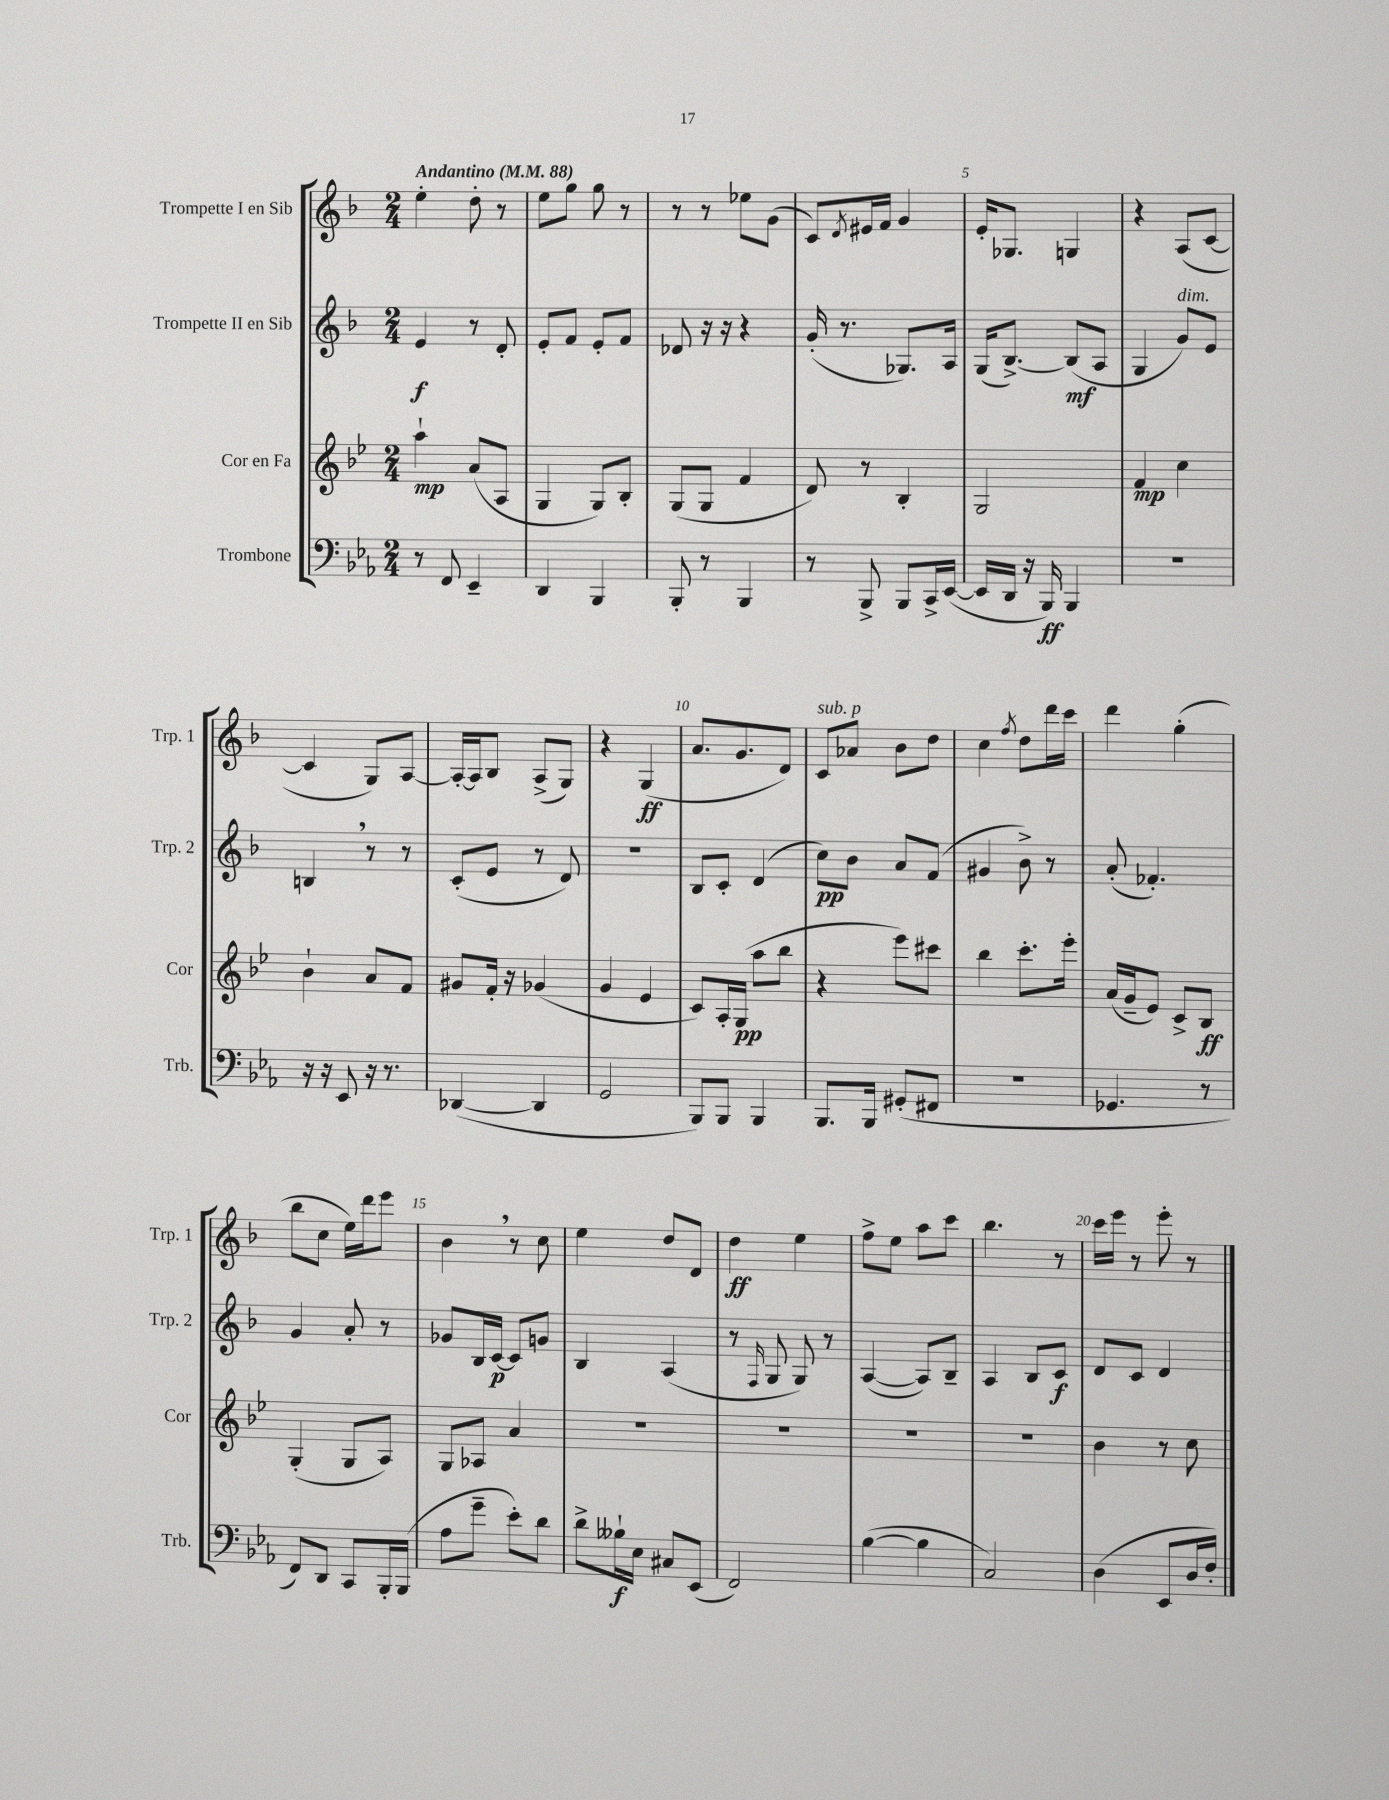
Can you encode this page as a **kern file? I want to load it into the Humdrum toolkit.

**kern	**dynam	**kern	**dynam	**kern	**dynam	**kern	**dynam
*part4	*part4	*part3	*part3	*part2	*part2	*part1	*part1
*staff4	*staff4	*staff3	*staff3	*staff2	*staff2	*staff1	*staff1
*I"Trombone	*	*I"Cor en Fa	*	*I"Trompette II en Sib	*	*I"Trompette I en Sib	*
*I'Trb.	*	*I'Cor	*	*I'Trp. 2	*	*I'Trp. 1	*
*clefF4	*	*clefG2	*	*clefG2	*	*clefG2	*
*k[b-e-a-]	*	*k[b-e-]	*	*k[b-]	*	*k[b-]	*
*M2/4	*	*M2/4	*	*M2/4	*	*M2/4	*
*MM88	*	*MM88	*	*MM88	*	*MM88	*
=1	=1	=1	=1	=1	=1	=1	=1
!	!	!	!	!	!	!LO:TX:a:B:t=Andantino	!
8r	.	4aa`\	mp	4e/	f	4ee'\	.
8FF/	.	.	.	.	.	.	.
4EE-~/	.	(8a/L	.	8r	.	8dd'\	.
.	.	8A/J	.	8d'/	.	8r	.
=2	=2	=2	=2	=2	=2	=2	=2
4DD/	.	4G/	.	8e'/L	.	8ee\L	.
.	.	.	.	8f/J	.	8gg\J	.
4BBB-/	.	8G/L)	.	8e'/L	.	8gg\	.
.	.	8B-'/J	.	8f/J	.	8r	.
=3	=3	=3	=3	=3	=3	=3	=3
8BBB-'/	.	(8G/L	.	8d-X/	.	8r	.
8r	.	8G/J	.	16r	.	8r	.
.	.	.	.	16r	.	.	.
4BBB-/	.	4f/	.	4r	.	8ee-X\L	.
.	.	.	.	.	.	(8g\J	.
=4	=4	=4	=4	=4	=4	=4	=4
8r	.	8d/)	.	(16g'/	.	8c/L)	.
.	.	.	.	8.r	.	.	.
.	.	.	.	.	.	8qd/	.
8BBB-^/	.	8r	.	.	.	16e#X/L	.
.	.	.	.	.	.	16f/JJ	.
8BBB-/L	.	4B-'/	.	8.G-X/L)	.	4g/	.
16CC^/L	.	.	.	.	.	.	.
([16EE-/JJ	.	.	.	16A/Jk	.	.	.
=5	=5	=5	=5	=5	=5	=5	=5
16EE-/LL]	.	2G/	.	(16G/KL	.	16e'/KL	.
16DD/JJ	.	.	.	[8.B-^/J)	.	8.G-X/J	.
16r	.	.	.	.	.	.	.
16BBB-/)	ff	.	.	.	.	.	.
4BBB-/	.	.	.	(8B-/L]	mf	4Gn/	.
.	.	.	.	8A/J	.	.	.
=6	=6	=6	=6	=6	=6	=6	=6
2r	.	4f/	mp	4G/	.	4r	.
!	!	!	!	!LO:TX:a:i:t=dim.	!	!	!
.	.	4cc\	.	8g/L)	.	(8A/L	.
.	.	.	.	8e/J	.	[8c/J	.
!!LO:LB:g=z
=7	=7	=7	=7	=7	=7	=7	=7
16r	.	4b-`\	.	4Bn,/	.	4c/]	.
16r	.	.	.	.	.	.	.
8EE-/	.	.	.	.	.	.	.
16r	.	8a/L	.	8r	.	8G/L)	.
8.r	.	.	.	.	.	.	.
.	.	8f/J	.	8r	.	[8A/J	.
=8	=8	=8	=8	=8	=8	=8	=8
([4DD-X/	.	8g#X/L	.	(8c'/L	.	16A'/LL_	.
.	.	.	.	.	.	16A/J]	.
.	.	16f'/Jk	.	8e/J	.	8B-/J	.
.	.	16r	.	.	.	.	.
4DD-/]	.	(4g-X/	.	8r	.	(8A^/L	.
.	.	.	.	8d/)	.	8G/J)	.
=9	=9	=9	=9	=9	=9	=9	=9
2GG/	.	4g/	.	2r	.	4r	.
.	.	4e-/	.	.	.	(4G/	ff
=10	=10	=10	=10	=10	=10	=10	=10
8BBB-/L)	.	8c/L)	.	8B-/L	.	8.a/L	.
8BBB-/J	.	16A'/L	.	8c'/J	.	.	.
.	.	(16G/JJ	pp	.	.	8.g/	.
4BBB-/	.	8aa\L	.	(4d/	.	.	.
.	.	8bb-\J	.	.	.	8d/J)	.
=11	=11	=11	=11	=11	=11	=11	=11
!	!	!	!	!	!	!LO:TX:a:i:t=sub. p	!
8.BBB-/L	.	4r	.	8cc\L)	pp	8c/L	.
.	.	.	.	8b-\J	.	8a-X/J	.
16BBB-/Jk	.	.	.	.	.	.	.
(8GG#X'/L	.	8eee-\L)	.	8a/L	.	8b-\L	.
8FF#X/J	.	8ccc#X\J	.	(8f/J	.	8dd\J	.
=12	=12	=12	=12	=12	=12	=12	=12
2r	.	4bb-\	.	4g#X/	.	4cc\	.
.	.	.	.	.	.	8qff/	.
.	.	8.ccc'\L	.	8b-^\)	.	8dd\L	.
.	.	.	.	8r	.	16ddd\L	.
.	.	16eee-'\Jk	.	.	.	16ccc\JJ	.
=13	=13	=13	=13	=13	=13	=13	=13
4.GG-X/	.	(16a/LL	.	(8a'/	.	4ddd\	.
.	.	16g~/J	.	.	.	.	.
.	.	8e-/J)	.	4.f-X'/)	.	.	.
.	.	8c^/L	.	.	.	(4gg'\	.
8r	.	8B-/J	ff	.	.	.	.
!!LO:LB:g=z
=14	=14	=14	=14	=14	=14	=14	=14
8FF/L)	.	(4G'/	.	4g/	.	8bb-\L	.
8DD/J	.	.	.	.	.	8cc\J	.
8CC/L	.	8G/L	.	8a'/	.	16ee\LL)	.
.	.	.	.	.	.	16ddd\J	.
16BBB-'/L	.	8A/J)	.	8r	.	8eee\J	.
(16BBB-/JJ	.	.	.	.	.	.	.
=15	=15	=15	=15	=15	=15	=15	=15
8A-\L	.	8G/L	.	8g-X/L	.	4b-,\	.
8g~\J	.	8A-X/J	.	16B-/L	.	.	.
.	.	.	.	[16c/JJ	p	.	.
8e-'\L)	.	4a/	.	8c/L]	.	8r	.
8d\J	.	.	.	8gn/J	.	8cc\	.
=16	=16	=16	=16	=16	=16	=16	=16
8d^\L	.	2r	.	4B-/	.	4ee\	.
16B--X`\L	f	.	.	.	.	.	.
16E-\JJ	.	.	.	.	.	.	.
8C#X/L	.	.	.	(4A/	.	8dd/L	.
(8EE-/J	.	.	.	.	.	8d/J	.
=17	=17	=17	=17	=17	=17	=17	=17
2FF/)	.	2r	.	8r	.	4dd\	ff
.	.	.	.	16qqF/	.	.	.
.	.	.	.	8G/	.	.	.
.	.	.	.	8G/)	.	4ee\	.
.	.	.	.	8r	.	.	.
=18	=18	=18	=18	=18	=18	=18	=18
([4B-\	.	2r	.	([4A/	.	8ff^\L	.
.	.	.	.	.	.	8ee\J	.
4B-\]	.	.	.	8A/L])	.	8aa\L	.
.	.	.	.	8B-~/J	.	8ccc\J	.
=19	=19	=19	=19	=19	=19	=19	=19
2C/)	.	2r	.	4A/	.	4.bb-\	.
.	.	.	.	8B-/L	.	.	.
.	.	.	.	8c/J	f	8r	.
=20	=20	=20	=20	=20	=20	=20	=20
(4D\	.	4b-\	.	8d/L	.	16ccc\LL	.
.	.	.	.	.	.	16eee\JJ	.
.	.	.	.	8c/J	.	8r	.
8EE-/L	.	8r	.	4d/	.	8eee'\	.
16D/L	.	8cc\	.	.	.	8r	.
16F'/JJ)	.	.	.	.	.	.	.
==	==	==	==	==	==	==	==
*-	*-	*-	*-	*-	*-	*-	*-
